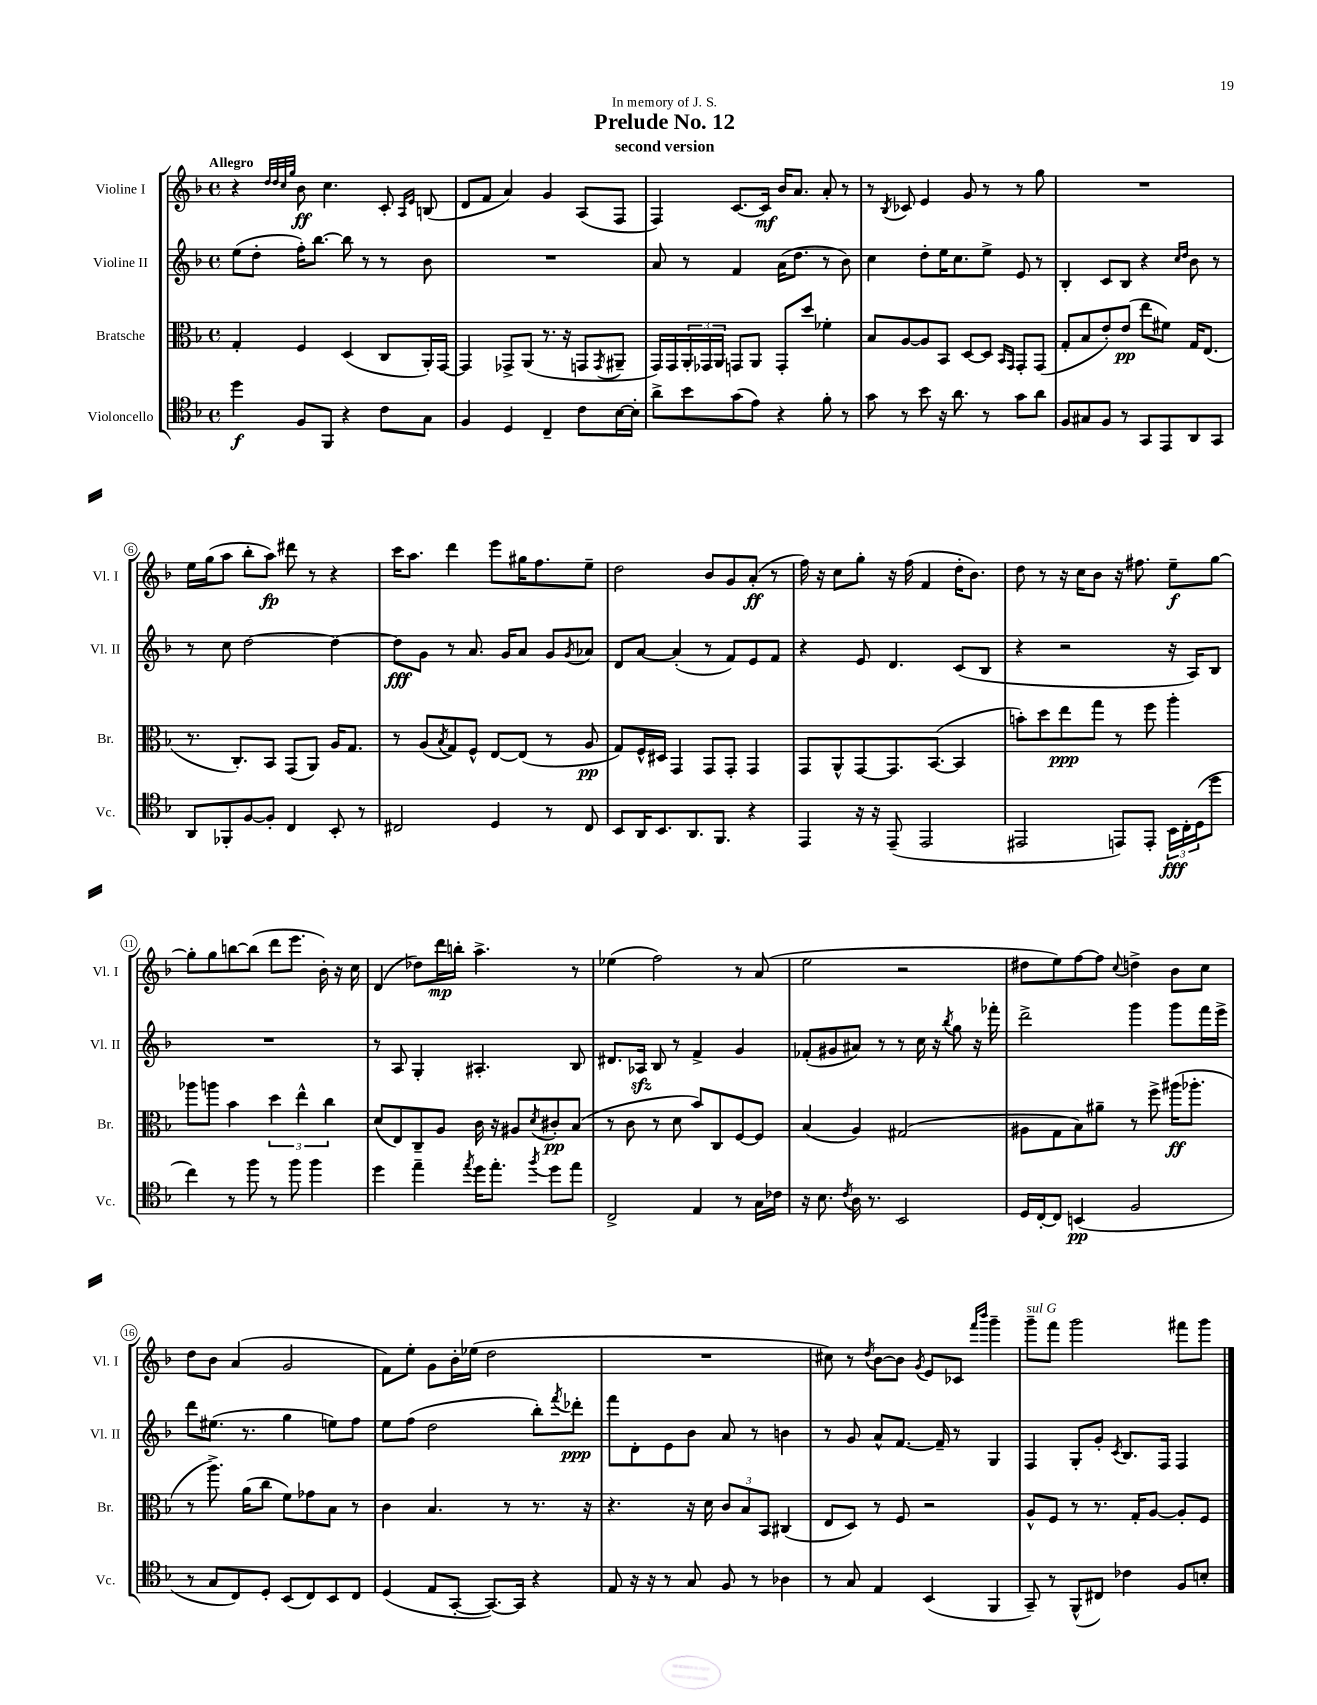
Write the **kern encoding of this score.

**kern	**dynam	**kern	**dynam	**kern	**dynam	**kern	**dynam
*part4	*part4	*part3	*part3	*part2	*part2	*part1	*part1
*staff4	*staff4	*staff3	*staff3	*staff2	*staff2	*staff1	*staff1
*I"Violoncello	*	*I"Bratsche	*	*I"Violine II	*	*I"Violine I	*
*I'Vc.	*	*I'Br.	*	*I'Vl. II	*	*I'Vl. I	*
*clefC4	*	*clefC3	*	*clefG2	*	*clefG2	*
*k[b-]	*	*k[b-]	*	*k[b-]	*	*k[b-]	*
*M4/4	*	*M4/4	*	*M4/4	*	*M4/4	*
*met(c)	*	*met(c)	*	*met(c)	*	*met(c)	*
=1	=1	=1	=1	=1	=1	=1	=1
!	!	!	!	!	!	!LO:TX:a:B:t=Allegro	!
4dd\	f	4G'/	.	(8ee\L	.	4r	.
.	.	.	.	8dd'\J	.	.	.
.	.	.	.	.	.	32qqdd/LLL	.
.	.	.	.	.	.	32qqdd/	.
.	.	.	.	.	.	32qqcc/	.
.	.	.	.	.	.	32qqgg/JJJ	.
8F/L	.	4F/	.	16ff'\KL)	.	8b-\	ff
.	.	.	.	[8.bb-\J	.	.	.
8FF/J	.	.	.	.	.	4.cc\	.
4r	.	(4D/	.	8bb-\]	.	.	.
.	.	.	.	8r	.	.	.
8c\L	.	8C/L	.	8r	.	8c'/	.
.	.	.	.	.	.	16qqA/LL	.
.	.	.	.	.	.	16qqe/JJ	.
8G\J	.	16AA'/L)	.	8b-\	.	(8Bn/	.
.	.	[16GG/JJ	.	.	.	.	.
=2	=2	=2	=2	=2	=2	=2	=2
4F/	.	4GG/]	.	1r	.	8d/L	.
.	.	.	.	.	.	8f/J	.
4D/	.	8GG-X^/L	.	.	.	4a/)	.
.	.	(8AA/J	.	.	.	.	.
4C~/	.	8.r	.	.	.	4g/	.
.	.	16r	.	.	.	.	.
8c\L	.	8GGn/L	.	.	.	(8A/L	.
.	.	8qGG/	.	.	.	.	.
[16B-\L	.	8AA#X~/J	.	.	.	8F/J	.
16B-'\JJ]	.	.	.	.	.	.	.
=3	=3	=3	=3	=3	=3	=3	=3
8a^\L	.	16GG/LL)	.	8a/	.	4F/)	.
.	.	16GG/	.	.	.	.	.
8b-\	.	24AA'/	.	8r	.	.	.
.	.	24GG-X/	.	.	.	.	.
.	.	24AA/JJ	.	.	.	.	.
(8g\	.	8GGn/L	.	4f/	.	[8.c/L	.
8e\J)	.	8AA/J	.	.	.	.	.
.	.	.	.	.	.	16c/Jk]	mf
4r	.	8GG'/L	.	(16a\KL	.	16b-/KL	.
.	.	.	.	8.dd\J	.	8.a/J	.
.	.	8dd/J	.	.	.	.	.
8f'\	.	4f-X'\	.	8r	.	8a'/	.
8r	.	.	.	8b-\)	.	8r	.
=4	=4	=4	=4	=4	=4	=4	=4
8g\	.	8B-/L	.	4cc\	.	8r	.
.	.	.	.	.	.	8qB-/	.
8r	.	[8A/	.	.	.	8c-X/	.
8b-\	.	8A/]	.	8dd'\L	.	4e/	.
16r	.	8BB-/J	.	16ee\K	.	.	.
8.a\	.	.	.	8.cc\	.	.	.
.	.	[8D/L	.	.	.	8g/	.
8r	.	8D/J]	.	8ee^\J	.	8r	.
.	.	16qqBB-/LL	.	.	.	.	.
.	.	16qqGG/JJ	.	.	.	.	.
8g\L	.	8GG'/L	.	8e/	.	8r	.
8a\J	.	(8GG/J	.	8r	.	8gg\	.
=5	=5	=5	=5	=5	=5	=5	=5
8F/L	.	8G'/L	.	4B-'/	.	1r	.
8G#X/	.	8B-/	.	.	.	.	.
8F/J	.	8e'/)	.	8c/L	.	.	.
8r	.	(8e/J	pp	8B-/J	.	.	.
8GG/L	.	8ee\L	.	4r	.	.	.
8EE/	.	8f#X\J)	.	.	.	.	.
.	.	.	.	16qqcc/LL	.	.	.
.	.	.	.	16qqdd/JJ	.	.	.
8AA/	.	16G/KL	.	8b-\	.	.	.
.	.	(8.E/J	.	.	.	.	.
8GG/J	.	.	.	8r	.	.	.
!!LO:LB:g=z
=6	=6	=6	=6	=6	=6	=6	=6
8AA/L	.	8.r	.	8r	.	16ee\LL	.
.	.	.	.	.	.	(16gg\J	.
8FF-X'/	.	.	.	8cc\	.	8aa\J	.
.	.	8.C'/L)	.	.	.	.	.
[8F/	.	.	.	[2dd\	.	8bb-'\L	.
8F'/J]	.	8BB-/J	.	.	.	8aa\J)	fp
4C/	.	(8GG/L	.	.	.	8ddd#X\	.
.	.	8AA/J)	.	.	.	8r	.
8BB-'/	.	16A/KL	.	4dd\_	.	4r	.
.	.	8.G/J	.	.	.	.	.
8r	.	.	.	.	.	.	.
=7	=7	=7	=7	=7	=7	=7	=7
2C#X/	.	8r	.	8dd\L]	fff	16ccc\KL	.
.	.	.	.	.	.	8.aa\J	.
.	.	(8A/L	.	8g\J	.	.	.
.	.	8qB-/	.	.	.	.	.
.	.	8G/)	.	8r	.	4ddd\	.
.	.	8F^^/J	.	8.a/	.	.	.
4D/	.	[8E/L	.	.	.	8eee\L	.
.	.	.	.	16g/KL	.	.	.
.	.	(8E/J]	.	8a/J	.	16gg#X\K	.
.	.	.	.	.	.	8.ff\	.
8r	.	8r	.	8g/L	.	.	.
.	.	.	.	8qg/	.	.	.
8C#/	.	8A/	pp	8a-X/J	.	8ee~\J	.
=8	=8	=8	=8	=8	=8	=8	=8
8BB-/L	.	8G/L)	.	8d/L	.	2dd\	.
16AA/K	.	16F^^/L	.	[8a/J	.	.	.
8.BB-/	.	16D#X/JJ	.	.	.	.	.
.	.	4GG/	.	(4a'/]	.	.	.
8.AA/	.	.	.	.	.	.	.
.	.	8GG/L	.	8r	.	8b-/L	.
8.FF/J	.	.	.	.	.	.	.
.	.	8GG'/J	.	8f/L)	.	8g/	.
4r	.	4GG/	.	8e/	.	(8a'/J	ff
.	.	.	.	8f/J	.	8r	.
=9	=9	=9	=9	=9	=9	=9	=9
4EE/	.	8GG/L	.	4r	.	16ff\)	.
.	.	.	.	.	.	16r	.
.	.	8AA^^/	.	.	.	8cc\L	.
16r	.	[8GG/	.	8e/	.	8gg'\J	.
16r	.	.	.	.	.	.	.
(8EE~/	.	8.GG/]	.	4.d/	.	16r	.
.	.	.	.	.	.	(16ff\	.
2EE/	.	.	.	.	.	4f/	.
.	.	([8.BB-/J	.	.	.	.	.
.	.	4BB-/]	.	(8c/L	.	16dd'\KL	.
.	.	.	.	.	.	8.b-\J)	.
.	.	.	.	8B-/J	.	.	.
=10	=10	=10	=10	=10	=10	=10	=10
2EE#X/	.	8bn'\L)	.	4r	.	8dd\	.
.	.	8dd\	.	.	.	8r	.
.	.	8ee\	ppp	2r	.	16r	.
.	.	.	.	.	.	16cc\KL	.
.	.	8gg\J	.	.	.	8b-\J	.
8EEn/L)	.	8r	.	.	.	16r	.
.	.	.	.	.	.	8.ff#X\	.
8EE'/J	.	8ff\	.	.	.	.	.
24BB-\LL	fff	4aa'\	.	16r	.	8ee~\L	f
24C'\	.	.	.	.	.	.	.
.	.	.	.	16A/KL)	.	.	.
(24D\J	.	.	.	.	.	.	.
8dd\J	.	.	.	8B-/J	.	[8gg\J	.
!!LO:LB:g=z
=11	=11	=11	=11	=11	=11	=11	=11
4cc\)	.	8aa-X\L	.	1r	.	8gg'\L]	.
.	.	8aan\J	.	.	.	8gg\	.
8r	.	4b-\	.	.	.	[8bbn\	.
8ff\	.	.	.	.	.	(8bb\J]	.
8r	.	6dd\	.	.	.	8ddd\L	.
8ff\	.	.	.	.	.	8.eee\J	.
.	.	6ee^^\	.	.	.	.	.
4ff\	.	.	.	.	.	.	.
.	.	.	.	.	.	16b-'\)	.
.	.	6cc\	.	.	.	.	.
.	.	.	.	.	.	16r	.
.	.	.	.	.	.	16cc\	.
=12	=12	=12	=12	=12	=12	=12	=12
4dd\	.	(8d/L	.	8r	.	(4d/	.
.	.	8E/)	.	8A/	.	.	.
4ee~\	.	8C~/	.	4G'/	.	8dd-X\L)	.
.	.	8A/J	.	.	.	16ddd\L	mp
.	.	.	.	.	.	16bbn'\JJ	.
8qee/	.	.	.	.	.	.	.
16dd\KL	.	16c\	.	4.A#X'/	.	4.aa^\	.
8.ee'\J	.	16r	.	.	.	.	.
.	.	8A#X/L	.	.	.	.	.
8qff/	.	8qd/	.	.	.	.	.
8dd\L	.	8c#X'/	pp	.	.	.	.
8ee\J	.	(8B-/J	.	8B-/	.	8r	.
=13	=13	=13	=13	=13	=13	=13	=13
2C^/	.	8r	.	8.d#X/L	.	(4ee-X\	.
.	.	8c\	.	.	.	.	.
.	.	.	.	16A-Xzz/Jk	.	.	.
.	.	8r	.	8B-/	.	2ff\)	.
.	.	8d\	.	8r	.	.	.
4E/	.	8b-/L)	.	4f^/	.	.	.
.	.	8C/	.	.	.	.	.
8r	.	[8F/	.	4g/	.	8r	.
16G\LL	.	8F/J]	.	.	.	(8a/	.
16c-X\JJ	.	.	.	.	.	.	.
=14	=14	=14	=14	=14	=14	=14	=14
16r	.	(4B-/	.	(8f-X'/L	.	2ee\	.
8.B-\	.	.	.	.	.	.	.
.	.	.	.	8g#X/	.	.	.
8qc/	.	.	.	.	.	.	.
16A\	.	4A/)	.	8a#X/J)	.	.	.
8.r	.	.	.	.	.	.	.
.	.	.	.	8r	.	.	.
2BB-/	.	(2G#X/	.	8r	.	2r	.
.	.	.	.	16cc\	.	.	.
.	.	.	.	16r	.	.	.
.	.	.	.	8qbb-/	.	.	.
.	.	.	.	8gg\	.	.	.
.	.	.	.	16r	.	.	.
.	.	.	.	16fff-X'\	.	.	.
=15	=15	=15	=15	=15	=15	=15	=15
16D/LL	.	8A#X\L	.	2ddd^\	.	8dd#X\L	.
[16C'/J	.	.	.	.	.	.	.
8C/J]	.	8G\	.	.	.	8ee\)	.
(4BBn/	pp	8B-\)	.	.	.	[8ff\	.
.	.	8a#X~\J	.	.	.	8ff\J]	.
.	.	.	.	.	.	8qqcc/	.
2F/	.	8r	.	4ggg\	.	4ddn^\	.
.	.	8ff^\	.	.	.	.	.
.	.	(16aa#X\KL	ff	8ggg\L	.	8b-\L	.
.	.	8.aa-X'\J	.	.	.	.	.
.	.	.	.	16fff\L	.	8cc\J	.
.	.	.	.	16eee^\JJ	.	.	.
!!LO:LB:g=z
=16	=16	=16	=16	=16	=16	=16	=16
8r	.	8r	.	8ddd\L	.	8dd\L	.
8G/L	.	8.aa^\)	.	(8.ee#X\J	.	8b-\J	.
8C/)	.	.	.	.	.	(4a/	.
.	.	(16a\KL	.	8.r	.	.	.
8D'/J	.	8cc\J	.	.	.	.	.
(8BB-/L	.	8f\L)	.	4gg\	.	2g/	.
8C/)	.	8g-X\	.	.	.	.	.
8BB-/	.	8B-\J	.	8een\L)	.	.	.
8C/J	.	8r	.	8ff\J	.	.	.
=17	=17	=17	=17	=17	=17	=17	=17
(4D/	.	4c\	.	8ee\L	.	8f\L)	.
.	.	.	.	(8ff\J	.	8ee'\J	.
8E/L	.	4.B-/	.	2dd\	.	8g\L	.
[8GG'/J	.	.	.	.	.	16b-'\L	.
.	.	.	.	.	.	(16ee-X\JJ	.
8.GG/L_)	.	.	.	.	.	2dd\	.
.	.	8r	.	.	.	.	.
16GG/Jk]	.	.	.	.	.	.	.
4r	.	8.r	.	8bb-'\L)	.	.	.
.	.	.	.	8qfff/	.	.	.
.	.	.	.	8ddd-X'\J	ppp	.	.
.	.	16r	.	.	.	.	.
=18	=18	=18	=18	=18	=18	=18	=18
8E/	.	4.r	.	8fff\L	.	1r	.
16r	.	.	.	8d'\	.	.	.
16r	.	.	.	.	.	.	.
8r	.	.	.	8e\	.	.	.
8G/	.	16r	.	8b-\J	.	.	.
.	.	16d\	.	.	.	.	.
8F/	.	12c/L	.	8a/	.	.	.
.	.	12B-/	.	.	.	.	.
8r	.	.	.	8r	.	.	.
.	.	12BB-/J	.	.	.	.	.
4A-X\	.	(4C#X/	.	4bn\	.	.	.
=19	=19	=19	=19	=19	=19	=19	=19
8r	.	8E/L	.	8r	.	8cc#X\)	.
8G/	.	8D/J)	.	8g/	.	8r	.
.	.	.	.	.	.	8qdd/	.
4E/	.	8r	.	8a^^/L	.	[8b-\L	.
.	.	8F/	.	[8.f/J	.	8b-\J]	.
.	.	.	.	.	.	8qg/	.
(4BB-/	.	2r	.	.	.	8e/L	.
.	.	.	.	16f~/]	.	.	.
.	.	.	.	8r	.	8c-X/J	.
.	.	.	.	.	.	16qqfff/LL	.
.	.	.	.	.	.	16qqbbb-/JJ	.
4FF/	.	.	.	4G/	.	4ggg~\	.
=20	=20	=20	=20	=20	=20	=20	=20
!	!	!	!	!	!	!LO:TX:a:i:t=sul G	!
8GG~/)	.	8A^^/L	.	4F/	.	8ggg~\L	.
8r	.	8F/J	.	.	.	8fff\J	.
(8FF^^/L	.	8r	.	8G'/L	.	2ggg\	.
8C#X/J)	.	8.r	.	8g'/J	.	.	.
.	.	.	.	8qc/	.	.	.
4c-X\	.	.	.	8.B-/L	.	.	.
.	.	16G'/KL	.	.	.	.	.
.	.	[8A/J	.	.	.	.	.
.	.	.	.	16F/Jk	.	.	.
8F/L	.	8A'/L]	.	4F/	.	8fff#X\L	.
8Bn'/J	.	8F/J	.	.	.	8ggg\J	.
==	==	==	==	==	==	==	==
*-	*-	*-	*-	*-	*-	*-	*-
